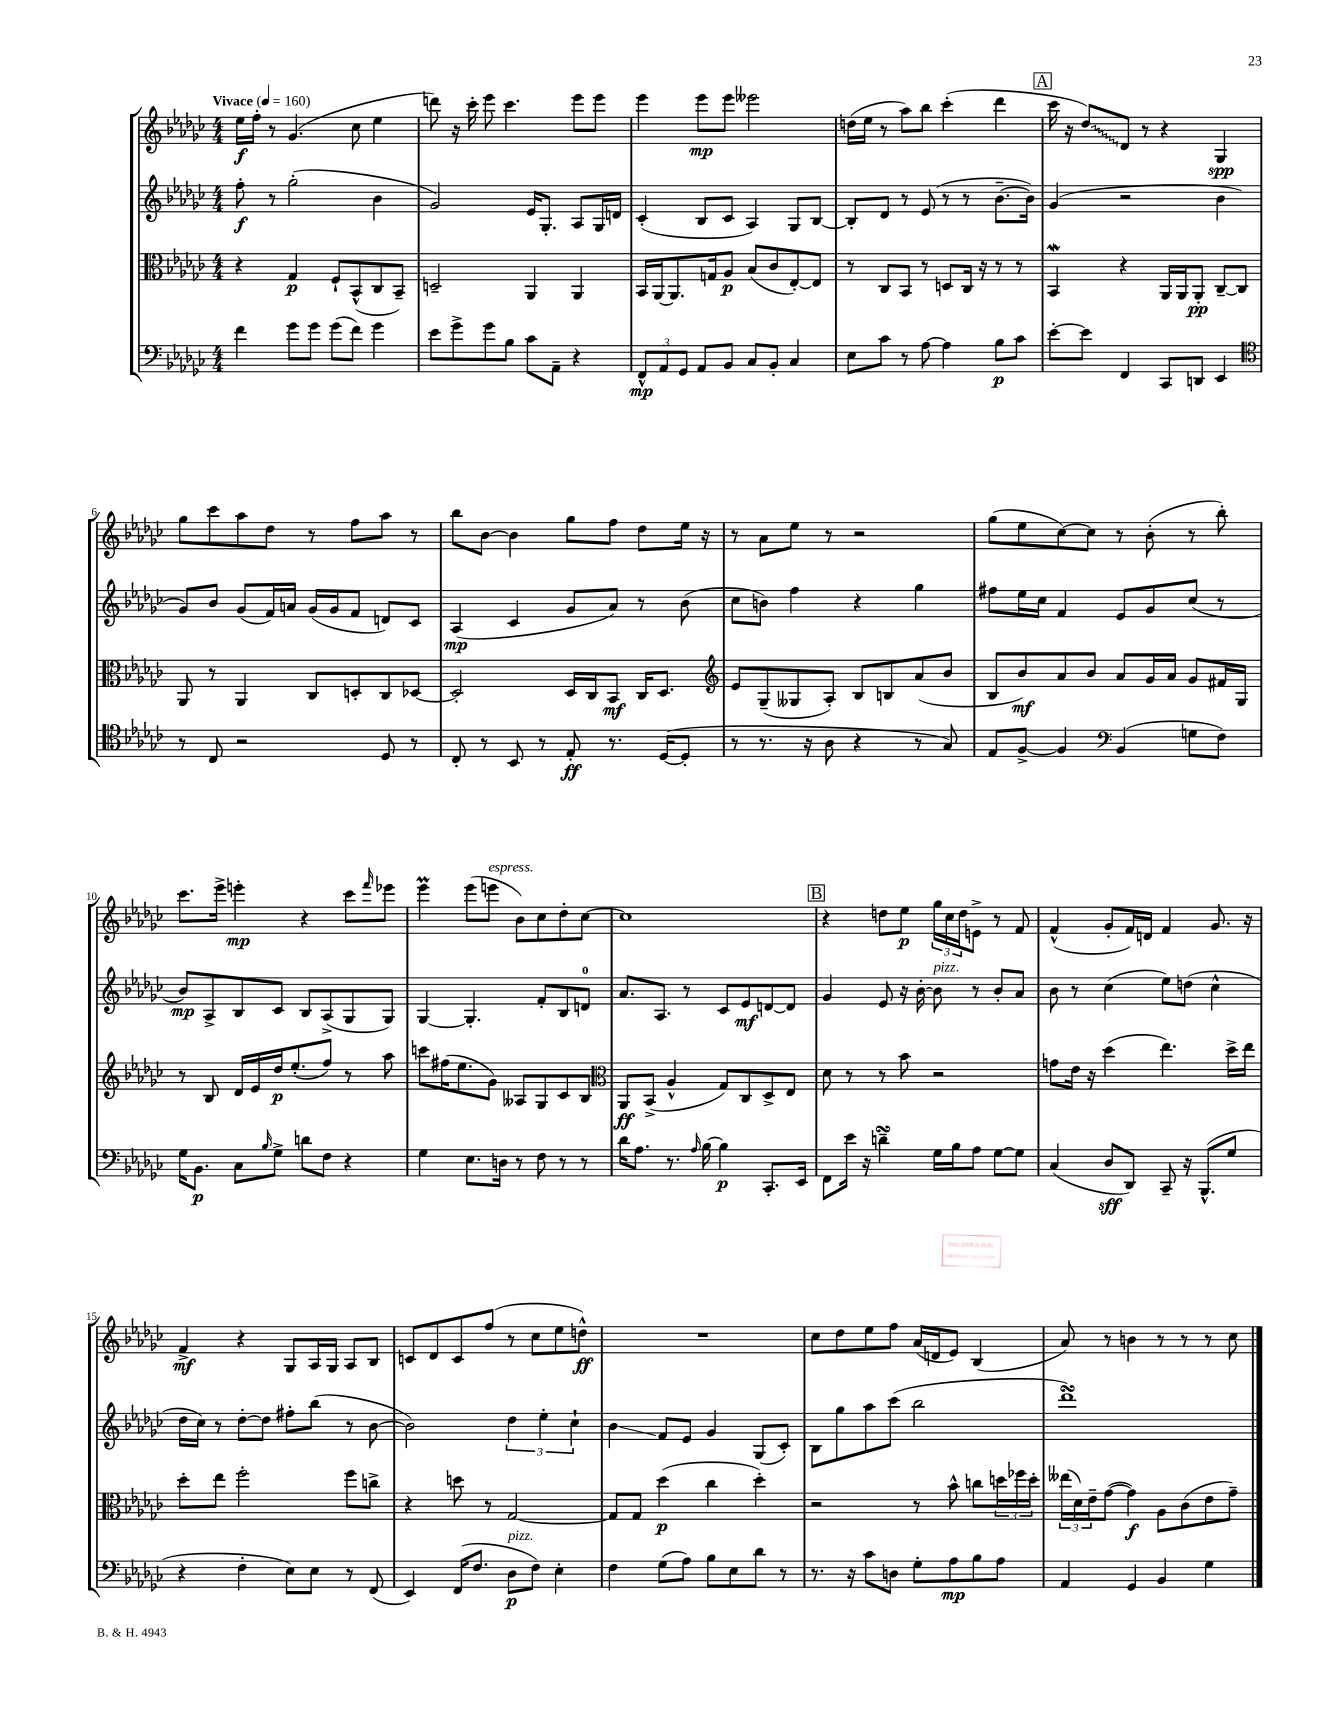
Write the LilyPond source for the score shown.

<<
\new StaffGroup <<
\new Staff = "s0" {
    \clef treble \key ges \major \numericTimeSignature \time 4/4 \tempo "Vivace" 4 = 160
    ees''16\f f''16-. r8 ges'4.( ces''8 ees''4 |
    d'''8) r16 ces'''16-. ees'''8 ces'''4. ees'''8 ees'''8 |
    ees'''4 ees'''8\mp ees'''8 eeses'''2 |
    d''16( ees''16 r8 aes''8) bes''8 ces'''4-.( des'''4 |
    \mark \markup { \box "A" } ces'''16 r16 \once \override Glissando.style = #'zigzag des''8\glissando) des'8 r8 r4 ges4\spp |
    ges''8 ces'''8 aes''8 des''8 r8 f''8 aes''8 r8 |
    bes''8 bes'8~ bes'4 ges''8 f''8 des''8 ees''16 r16 |
    r8 aes'8 ees''8 r8 r2 |
    ges''8( ees''8 ces''8~) ces''8 r8 bes'8-.( r8 bes''8-.) |
    ces'''8. ees'''16-> e'''4-.\mp r4 ces'''8 \grace { f'''16 } ees'''8 |
    ees'''4\prall ees'''8( e'''8^\markup { \italic "espress." } bes'8) ces''8 des''8-. ces''8~ |
    ces''1 |
    \mark \markup { \box "B" } r4 d''8 ees''8\p \tuplet 3/2 { ges''16 ces''16 d''16 } e'8-> r8 f'8 |
    f'4-^( ges'8-. f'16) d'16 f'4 ges'8. r16 |
    f'4->\mf r4 ges8 aes16 ges16 aes8 bes8 |
    c'8 des'8 c'8 f''8( r8 ces''8 ees''8 d''8-^\ff) |
    R1 |
    ces''8 des''8 ees''8 f''8 aes'16( d'16 ees'8) bes4( |
    aes'8) r8 b'4 r8 r8 r8 ces''8 \bar "|." |
}
\new Staff = "s1" {
    \clef treble \key ges \major \numericTimeSignature \time 4/4
    f''8-.\f r8 ges''2-.( bes'4 |
    ges'2) ees'16 ges8.-. aes8 ges16 d'16 |
    ces'4-.( bes8 ces'8 aes4) ges8 bes8~ |
    bes8-. des'8 r8 ees'8( r8 r8 bes'8.~-- bes'16) |
    \mark \markup { \box "A" } ges'4( r2 bes'4 |
    ges'8) bes'8 ges'8( f'16) a'16 ges'16( ges'16 f'8 d'8) ces'8 |
    aes4\mp( ces'4 ges'8 aes'8) r8 bes'8( |
    ces''8 b'8) f''4 r4 ges''4 |
    fis''8 ees''16 ces''16 f'4 ees'8 ges'8 ces''8( r8 |
    bes'8\mp) aes8-> bes8 ces'8 bes8 aes8->( ges8 ges8) |
    ges4~ ges4.-. f'8-. bes8 d'8-0 |
    aes'8. aes8. r8 ces'8 ees'8\mf d'8~ d'8 |
    \mark \markup { \box "B" } ges'4 ees'8 r16 bes'16~-. bes'8^\markup { \italic "pizz." } r8 bes'8-. aes'8 |
    bes'8 r8 ces''4( ees''8) d''8( ces''4-^ |
    des''16 ces''16) r8 des''8~-. des''8 fis''8-. bes''8( r8 bes'8~ |
    bes'2) \tuplet 3/2 { des''4 ees''4-. ces''4-! } |
    bes'4\glissando f'8 ees'8 ges'4 ges8( ces'8-.) |
    bes8 ges''8 aes''8 ces'''8( bes''2 |
    des'''1\turn) \bar "|." |
}
\new Staff = "s2" {
    \clef alto \key ges \major \numericTimeSignature \time 4/4
    r4 ges4\p f8-! bes,8-^( ces8 bes,8--) |
    d2-- aes,4 aes,4 |
    bes,16 aes,16~ aes,8. g16 aes8\p bes8( ces'8 ees8~-.) ees8 |
    r8 ces8 bes,8 r8 d8 ces16 r16 r8 r8 |
    \mark \markup { \box "A" } bes,4\mordent r4 aes,16 aes,16 aes,8-.\pp ces8~-- ces8 |
    aes,8 r8 aes,4 ces8 d8-. ces8 des8~ |
    des2-. des16 ces16 bes,8\mf ces16 des8. |
    \clef treble ees'8 ges8--( geses8 aes8-.) bes8 b8 aes'8( bes'8 |
    bes8 bes'8\mf) aes'8 bes'8 aes'8 ges'16 aes'16 ges'8 fis'16 ges16 |
    r8 bes8 des'16 ees'16 des''16\p ees''8.-.( f''8) r8 aes''8 |
    c'''8 fis''16( ees''8. ges'8) aeses8 ges8 ces'8 bes8 |
    \clef alto aes,8\ff bes,8->( aes4-^ ges8) ces8 des8-> ees8 |
    \mark \markup { \box "B" } des'8 r8 r8 bes'8 r2 |
    g'8 ees'16 r16 des''4( ees''4.) des''16-> ees''16 |
    des''8-. ees''8 f''2-. f''8 c''8-> |
    r4 d''8 r8 ges2~ |
    ges8 ges8 des''4\p( ces''4 des''4-.) |
    r2 r8 bes'8-^ c''8 \tuplet 3/2 { d''16 fes''16 d''16-. } |
    \tuplet 3/2 { eeses''16( des'16) ees'16-- } ges'8~( ges'4\f) aes8 ces'8( ees'8 ges'8--) \bar "|." |
}
\new Staff = "s3" {
    \clef bass \key ges \major \numericTimeSignature \time 4/4
    f'4 ges'8 ges'8 ges'8( f'8) ges'4 |
    ees'8 ges'8-> ges'8 bes8 ces'8 aes,8-- r4 |
    \tuplet 3/2 { f,8-^\mp aes,8 ges,8 } aes,8 bes,8 ces8 bes,8-. ces4 |
    ees8 ces'8 r8 aes8~ aes4 bes8\p ces'8 |
    \mark \markup { \box "A" } ees'8~-. ees'8 f,4 ces,8 d,8 ees,4 |
    \clef tenor r8 ces8 r2 des8 r8 |
    ces8-. r8 bes,8 r8 ees8-.\ff r8. des16~( des8-. |
    r8 r8. r16 aes8 r4 r8 ges8) |
    ees8 f8~-> f4 \clef bass bes,4( g8 f8) |
    ges16 bes,8.\p ces8 \grace { bes16 } ges8-> d'8 f8 r4 |
    ges4 ees8. d16 r8 f8 r8 r8 |
    des'16 aes8. r8. \grace { aes16 } bes16~ bes4\p ces,8.-. ees,16 |
    \mark \markup { \box "B" } f,8 ees'16 r16 d'4--\turn ges16 bes16 aes8 ges8~ ges8 |
    ces4( des8\sff des,8) ces,8-- r16 bes,,8.-^( ges8 |
    r4 f4-. ees8) ees8 r8 f,8( |
    ees,4) f,16( f8. des8\p^\markup { \italic "pizz." } f8) ees4-. |
    f4 ges8( aes8) bes8 ees8 des'8 r8 |
    r8. r16 ces'8 d8 ges8-. aes8\mp bes8 aes8 |
    aes,4 ges,4 bes,4 ges4 \bar "|." |
}
>>
>>
